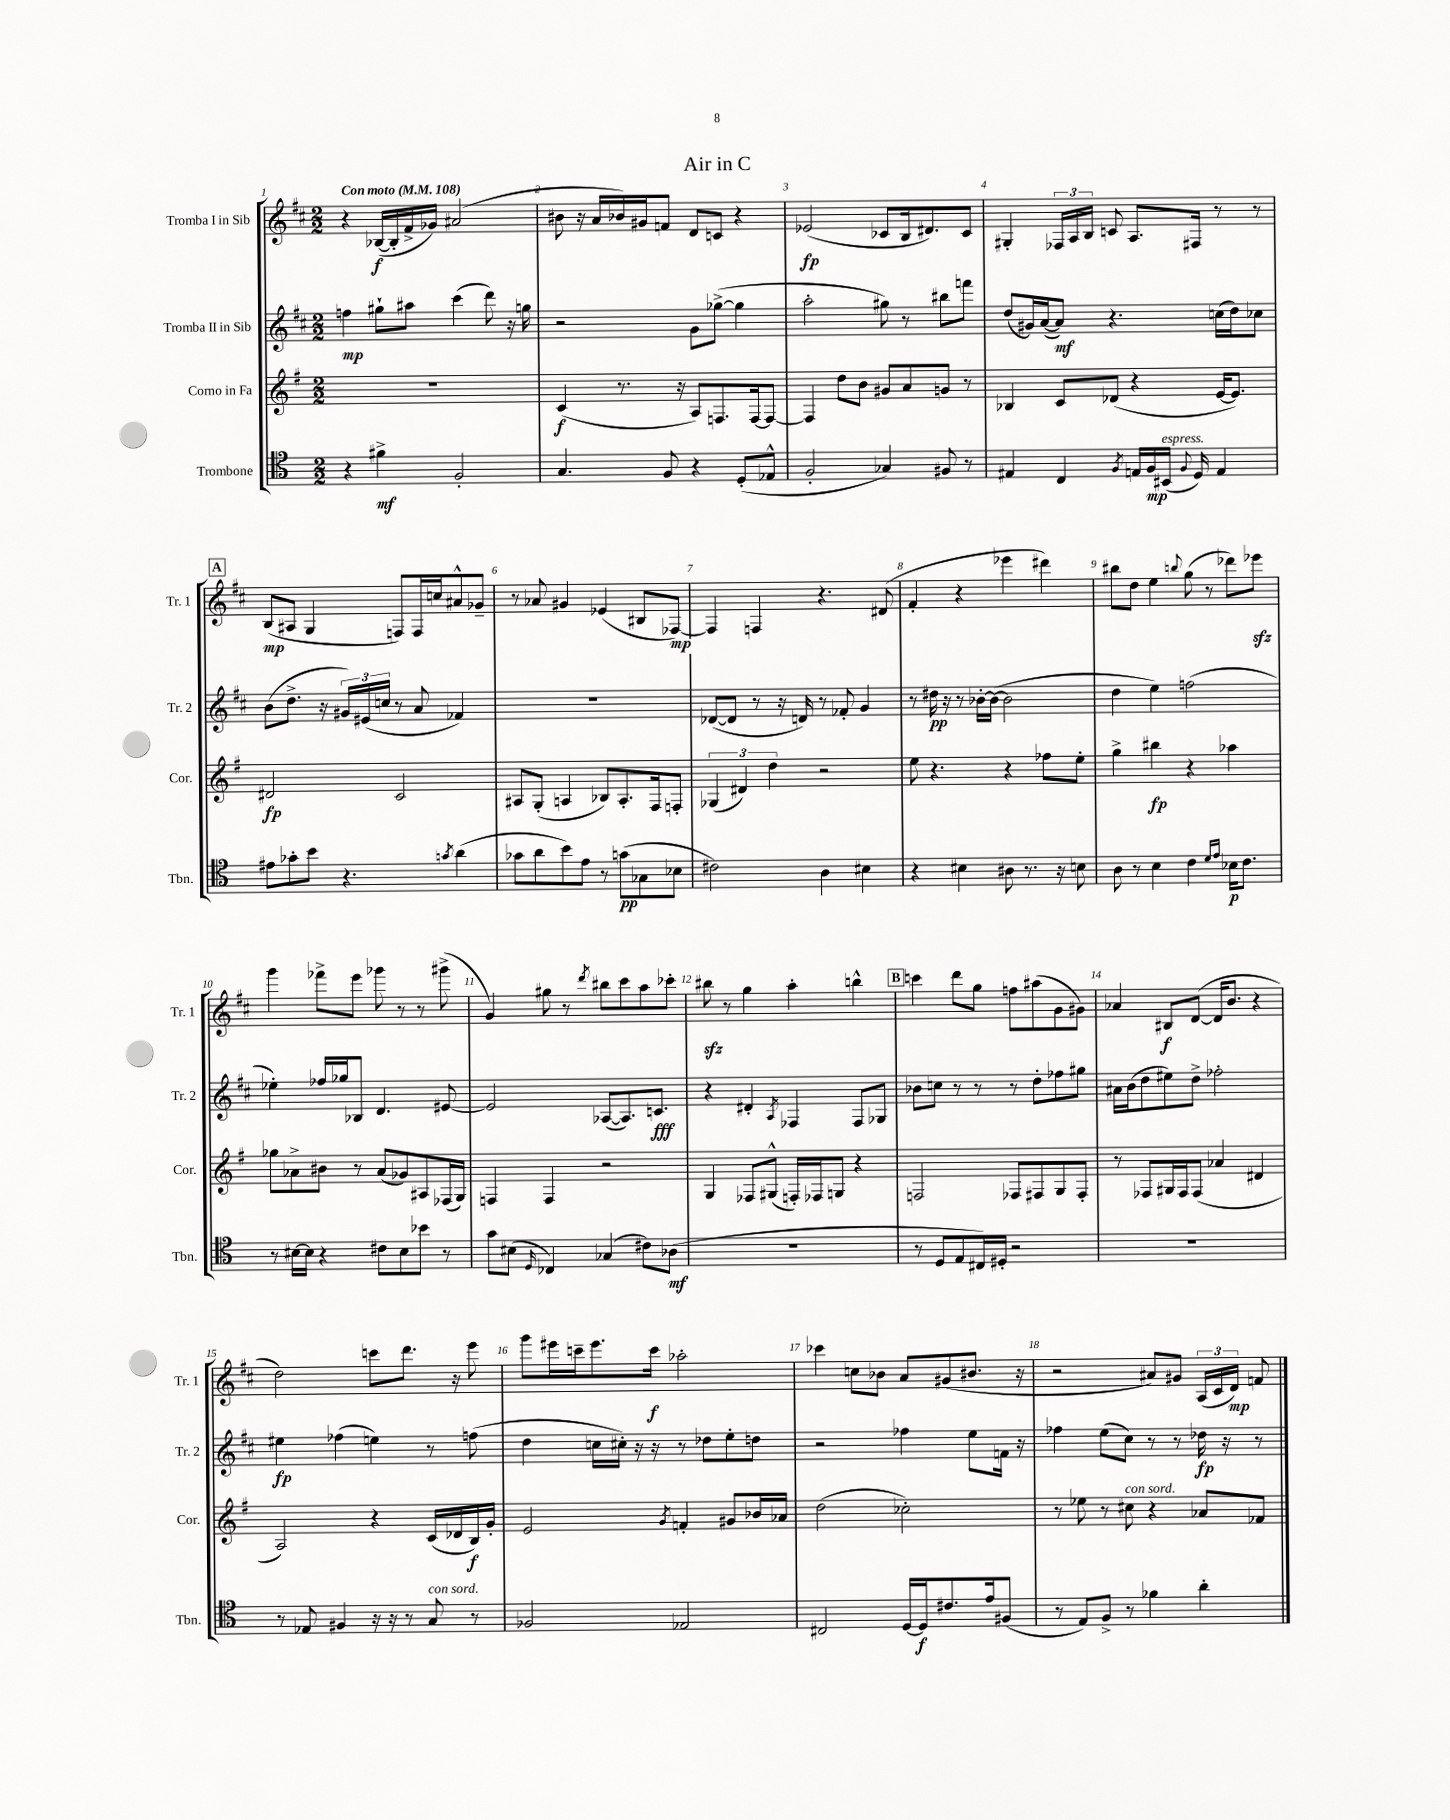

**kern	**kern	**kern	**kern
*staff4	*staff3	*staff2	*staff1
*clefC4	*clefG2	*clefG2	*clefG2
*k[]	*k[f#]	*k[f#c#]	*k[f#c#]
*M2/2	*M2/2	*M2/2	*M2/2
*MM108	*MM108	*MM108	*MM108
4r	1r	4ff	4r
4f#^	.	8gg#`	([16B-
.	.	.	16B-']
.	.	8aa#	16f#^
.	.	.	16g-)
2F'	.	(4ccc#	(2a#
.	.	8ddd)	.
.	.	16r	.
.	.	16gg	.
=	=	=	=
4.G	(4c	2r	8b#
.	.	.	16r
.	.	.	16a
.	8.r	.	16b-)
.	.	.	16g#
8F	.	.	8f
.	16r	.	.
4r	8A)	8g	8d
.	8.F	([8gg-^	8c
(8D'	.	4gg-]	4r
.	[16F	.	.
8E-^^	8F_	.	.
=	=	=	=
2F'	4F]	2aa'	(2e-
.	8dd	.	.
.	8b	.	.
4G-)	8g#	8gg#)	8c-
.	8a	8r	16B
.	.	.	8.d#)
8F#	8g	8bb#	.
8r	8r	8fff	8c-
=	=	=	=
4E#	4B-	(8dd	4G#'
.	.	16g#)	.
.	.	([16a	.
4C	8c	8a])	24F-
.	.	.	24A
.	.	.	24B
.	(8d-	4.r	8c
8qF	.	.	.
16E	4r	.	8.A
16F	.	.	.
(16BB#	.	.	.
8qqF	.	.	.
16D)	.	.	16F#
4E	[16e	(16cc	8r
.	8.e])	16dd)	.
.	.	8cc-	8r
=	=	=	=
8e#	2d#	(8b	(8B
8g-'	.	8.dd^	8A#
8b	.	.	4G
.	.	16r	.
4.r	.	24g#)	.
.	.	(24e#	.
.	.	24cc	.
.	2c	8r	8F)
.	.	8a	16F
.	.	.	16cc
8qg	.	.	.
(4a	.	4f-)	8a#^^
.	.	.	8g-~
=	=	=	=
8g-	8A#	1r	8r
8a	(8G'	.	8a-
8b)	4A	.	4g#
8e	.	.	.
8r	8B-)	.	(4e-
(8g	8.A'	.	.
8G-	.	.	8B#
.	16F#	.	.
8B-	8F'	.	[8F-)
=	=	=	=
2c#)	(6G-	([8d-	4F-]
.	.	8d-]	.
.	6d#)	.	.
.	.	8r	4F
.	6dd	.	.
.	.	16r	.
.	.	16d)	.
4A	2r	8r	4.r
.	.	8f-'	.
4B#	.	4g	.
.	.	.	(8d#
=	=	=	=
4r	8ee	8r	4f#'
.	4.r	16dd#	.
.	.	16r	.
4B#	.	8r	4r
.	.	[16b-'	.
.	.	(16b-_	.
8A#	4r	2b-]	4eee-
8.r	.	.	.
.	8ff-	.	4ddd#)
16r	.	.	.
8B	8ee'	.	.
=	=	=	=
8A	4gg^	4dd	8bb#
8r	.	.	8dd
4B	4bb#	4ee)	4ee
.	.	.	8qqbb
4c	4r	(2ff	(8gg
.	.	.	8r
16qqd	.	.	.
16qqe	.	.	.
16B-	4aa-	.	8ddd-)
8.c	.	.	.
.	.	.	8eee-
=	=	=	=
8r	8gg-	4ee-')	4ggg
[16B#	8a-^	.	.
16B#]	.	.	.
4r	8b#	16ff-	8fff-^
.	.	16gg-	.
.	8r	8B-	8eee
8c#	(8a-	4.d	8ggg-
8B#	8g-)	.	8r
8b-	8A#	.	8r
8r	(16F-	[8e#	(8ggg#^
.	16G)	.	.
=	=	=	=
8g	4F	2e#]	4g)
(8B#	.	.	.
16qqD	.	.	.
4C-)	4F	.	8gg#
.	.	.	8r
.	.	.	8qddd
(4G-	2r	([8A-	8bb#
.	.	8.A-])	8ccc#
8c#)	.	.	8aa
.	.	8.c	.
(8A-	.	.	8ccc-'
=	=	=	=
1r	4G	4r	8bb#
.	.	.	8r
.	8F-	4d#'	4gg
.	(8G#^^	.	.
.	.	8qA	.
.	16F')	4F-	4aa'
.	16F-	.	.
.	8G	.	.
.	4r	8F-	4bb^^
.	.	8G-	.
=	=	=	=
8r	2F	8b-	4ccc
8D	.	8cc	.
8E	.	8r	8ddd
16C#)	.	8r	8gg
16D#'	.	.	.
2r	8F-	8r	8ff
.	8F#	8dd'	(8aa#
.	8G	8ff-	8g
.	8F#'	8gg#	8g#)
=	=	=	=
1r	8r	16a#	4a-
.	.	(16b	.
.	8F-	8dd	.
.	16G#	8ee#)	8B#
.	16F-	.	.
.	(8F-	8dd^	([8d
.	4a-	2ff-'	16d]
.	.	.	8.b
.	4d#	.	4r
=	=	=	=
8r	2A)	4ee#	2dd)
8E-	.	.	.
4F#	.	(4ff-	.
16r	4r	4ee)	8ccc
16r	.	.	.
8r	.	.	8.ddd
8G	(16c	8r	.
.	16d-	.	16r
8r	16B)	(8ff	8eee
.	16g'	.	.
=	=	=	=
2F-	2e	4dd	8ggg
.	.	.	16eee#
.	.	.	16ccc~
.	.	16cc	8.eee#
.	.	16cc#')	.
.	.	16r	.
.	.	16r	16ccc
.	8qg	.	.
2E-	4f'	8r	2aa-'
.	.	8dd-	.
.	8g#	8ee'	.
.	16b-	8dd	.
.	16a-	.	.
=	=	=	=
2C#	(2dd	2r	4ccc-
.	.	.	8cc
.	.	.	8b-
[16D	2cc-')	4ff-	8a
16D]	.	.	.
8.c#	.	.	(8g#
.	.	8ee	8.b#
16e	.	.	.
(8F#	.	16f	.
.	.	16r	16r
=	=	=	=
8r	8r	4ff-	2r
8E)	8ee-	.	.
8F^	8r	(8ee	.
8r	8cc#	8cc#)	.
4f-	4r	8r	8a#)
.	.	8r	8g#
4a'	8a-	16dd-	(24A
.	.	.	24c#
.	.	16r	.
.	.	.	24d)
.	8f-	8r	8f
==	==	==	==
*-	*-	*-	*-
